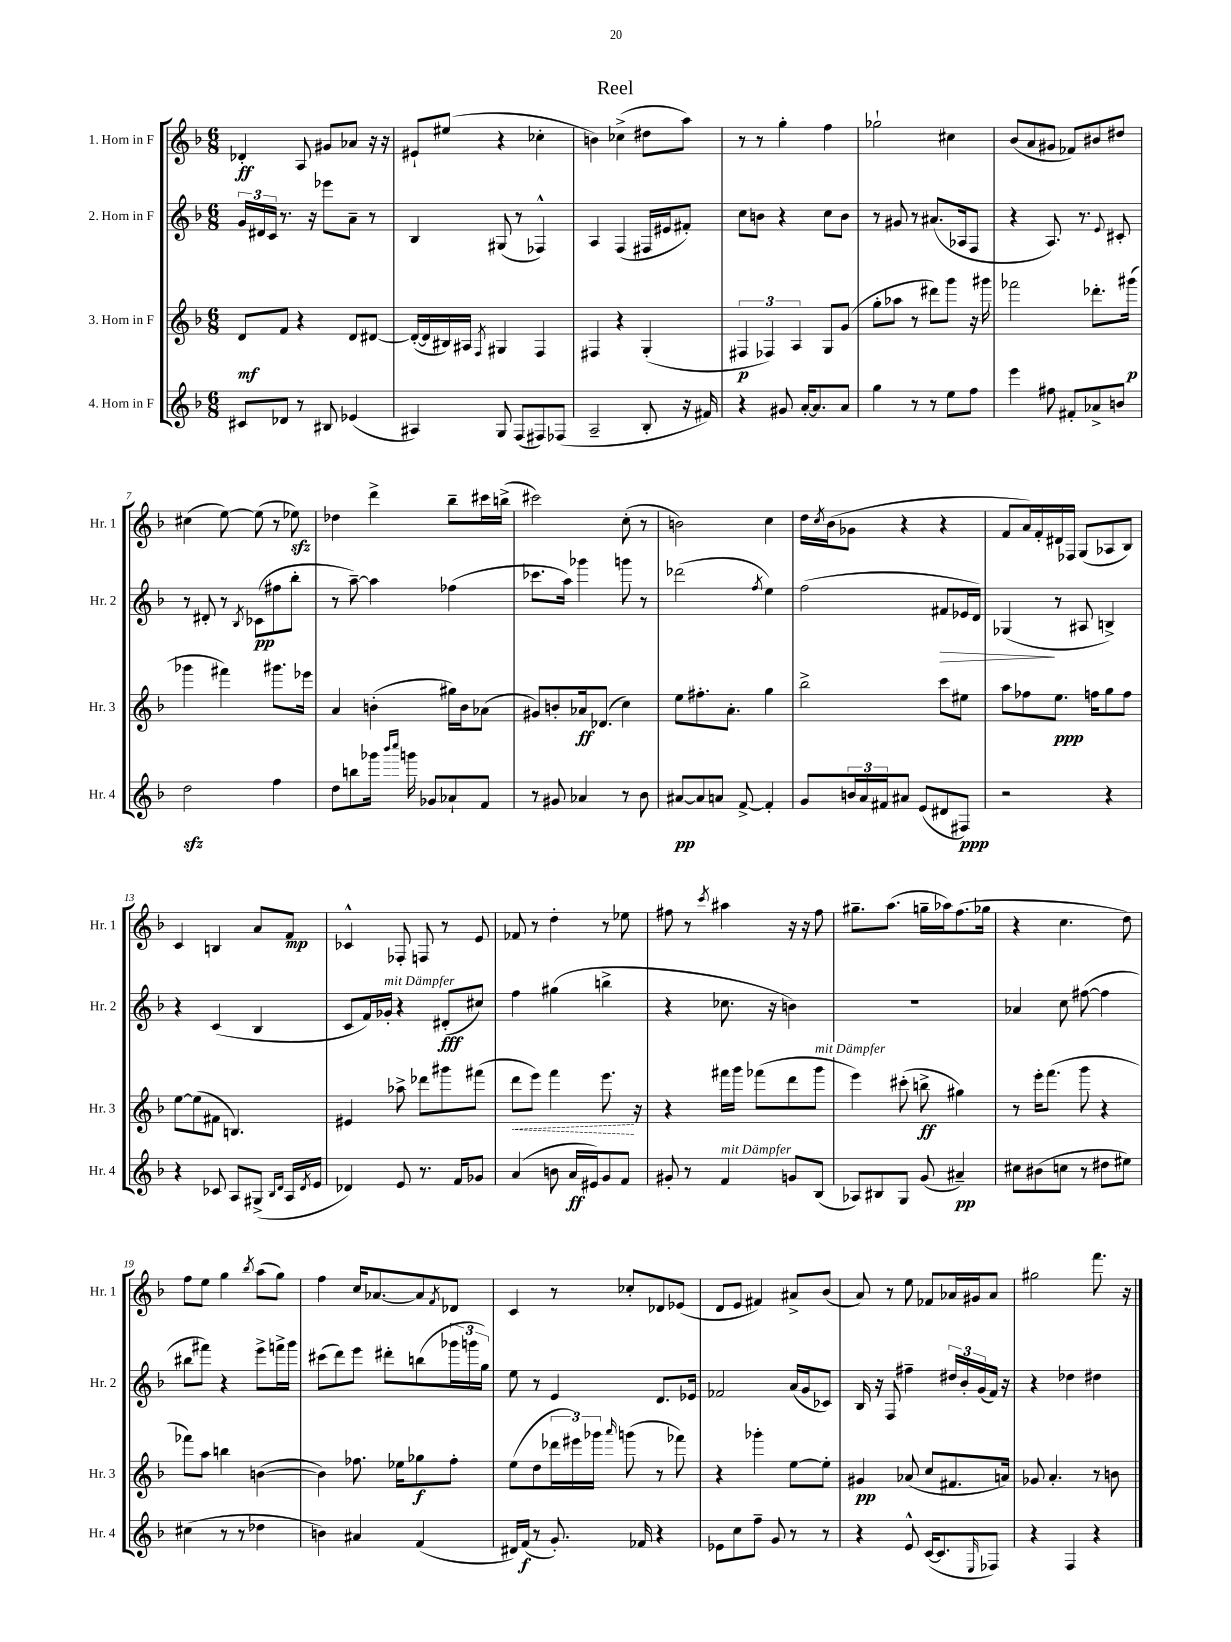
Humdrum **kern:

**kern	**dynam	**kern	**dynam	**kern	**dynam	**kern	**dynam
*part4	*part4	*part3	*part3	*part2	*part2	*part1	*part1
*staff4	*staff4	*staff3	*staff3	*staff2	*staff2	*staff1	*staff1
*I"4. Horn in F	*	*I"3. Horn in F	*	*I"2. Horn in F	*	*I"1. Horn in F	*
*I'Hr. 4	*	*I'Hr. 3	*	*I'Hr. 2	*	*I'Hr. 1	*
*clefG2	*	*clefG2	*	*clefG2	*	*clefG2	*
*k[b-]	*	*k[b-]	*	*k[b-]	*	*k[b-]	*
*M6/8	*	*M6/8	*	*M6/8	*	*M6/8	*
=1	=1	=1	=1	=1	=1	=1	=1
8c#X/L	.	8d/L	mf	24g/LL	.	4d-X'/	ff
.	.	.	.	24d#X/	.	.	.
.	.	.	.	24c/JJ	.	.	.
8d-X/J	.	8f/J	.	8.r	.	.	.
8r	.	4r	.	.	.	8A/	.
.	.	.	.	16r	.	.	.
8B#X/	.	.	.	8eee-X\L	.	8g#X/L	.
(4e-X/	.	8d/L	.	8a~\J	.	8a-X/J	.
.	.	[8d#X/J	.	8r	.	16r	.
.	.	.	.	.	.	16r	.
=2	=2	=2	=2	=2	=2	=2	=2
4A#X/)	.	(16d#'/LL_	.	4B-/	.	8e#X`/L	.
.	.	16d#/]	.	.	.	.	.
.	.	16B#X/)	.	.	.	(8ee#X/J	.
.	.	16A#X/JJ	.	.	.	.	.
.	.	8qF/	.	.	.	.	.
8G/	.	4G#X/	.	(8G#X/	.	4r	.
(8F/L	.	.	.	8r	.	.	.
8F#X/)	.	4F/	.	4F-X^^/)	.	4cc-X'\	.
(8F-X/J	.	.	.	.	.	.	.
=3	=3	=3	=3	=3	=3	=3	=3
2A~/	.	4F#X/	.	4A/	.	4bn\)	.
.	.	4r	.	(4F/	.	(4cc-X^\	.
8B-'/	.	(4G'/	.	16F#X/LL	.	8dd#X\L	.
.	.	.	.	16e#X/J	.	.	.
16r	.	.	.	8f#X'/J)	.	8aa\J)	.
16f#X/)	.	.	.	.	.	.	.
=4	=4	=4	=4	=4	=4	=4	=4
4r	.	6F#X/	p	8cc\L	.	8r	.
.	.	.	.	8bn\J	.	8r	.
.	.	6F-X/)	.	.	.	.	.
8g#X/	.	.	.	4r	.	4gg'\	.
.	.	6A/	.	.	.	.	.
[16a'/KL	.	.	.	.	.	.	.
8.a/]	.	.	.	.	.	.	.
.	.	8G/L	.	8cc\L	.	4ff\	.
8a/J	.	(8g/J	.	8b\J	.	.	.
=5	=5	=5	=5	=5	=5	=5	=5
4gg\	.	8gg'\L	.	8r	.	2gg-X`\	.
.	.	8aa-X\J	.	8g#X/	.	.	.
8r	.	8r	.	8r	.	.	.
8r	.	8ddd#X\L)	.	(8.a#X/L	.	.	.
8ee\L	.	8ggg\J	.	.	.	4cc#X\	.
.	.	.	.	16A-X/k	.	.	.
8ff\J	.	16r	.	8F/J	.	.	.
.	.	16ggg#X\	.	.	.	.	.
=6	=6	=6	=6	=6	=6	=6	=6
4eee\	.	2fff-X\	.	4r	.	(8b-/L	.
.	.	.	.	.	.	8a/	.
8ff#X\	.	.	.	8.A/)	.	8g#X/J	.
8f#X'/L	.	.	.	.	.	8f-X/L)	.
.	.	.	.	8.r	.	.	.
8a-X^/	.	8.ddd-X'\L	.	.	.	8b#X/	.
.	.	.	.	8qqe/	.	.	.
8bn/J	.	.	.	8c#X'/	.	8dd#X/J	.
.	.	(16ggg#X\Jk	p	.	.	.	.
!!LO:LB:g=z
=7	=7	=7	=7	=7	=7	=7	=7
2ddzz\	.	4ggg-X\	.	8r	.	(4cc#X\	.
.	.	.	.	8d#X'/	.	.	.
.	.	4fff#X\)	.	8r	.	[8ee\)	.
.	.	.	.	8qB-/	.	.	.
.	.	.	.	(8c-X\L	pp	(8ee\]	.
4ff\	.	8.ggg#X\L	.	8ff#X\	.	8r	.
.	.	.	.	8bb-'\J	.	8ee-Xzz\)	.
.	.	16eee-X\Jk	.	.	.	.	.
=8	=8	=8	=8	=8	=8	=8	=8
8dd\L	.	4a/	.	8r	.	4dd-X\	.
8bbn\	.	.	.	[8aa~\)	.	.	.
16ggg-X\Jk	.	(4bn'\	.	4aa\]	.	4ddd^\	.
16qqbbb-/LL	.	.	.	.	.	.	.
16qqcccc/JJ	.	.	.	.	.	.	.
16gggn\	.	.	.	.	.	.	.
8g-X/L	.	.	.	.	.	.	.
8a-X`/	.	16gg#X\LL)	.	(4ff-X\	.	8bb-~\L	.
.	.	16b\J	.	.	.	.	.
8f/J	.	(8a-X\J	.	.	.	16ccc#X\L	.
.	.	.	.	.	.	(16bbn^\JJ	.
=9	=9	=9	=9	=9	=9	=9	=9
8r	.	8g#X/L)	.	8.ccc-X\L	.	2ccc#X\)	.
8g#X/	.	8bn'/	.	.	.	.	.
.	.	.	.	16aa\Jk)	.	.	.
4a-X/	.	16a-X/k	ff	4ggg-X\	.	.	.
.	.	(8.d-X/J	.	.	.	.	.
8r	.	4cc\)	.	8gggn\	.	(8cc'\	.
8b-\	.	.	.	8r	.	8r	.
=10	=10	=10	=10	=10	=10	=10	=10
[8a#X/L	pp	8ee\L	.	(2ddd-X\	.	2bn\)	.
8a#/]	.	8.ff#X'\	.	.	.	.	.
8an/J	.	.	.	.	.	.	.
.	.	8.a'\J	.	.	.	.	.
[8f^/	.	.	.	.	.	.	.
.	.	.	.	8qff/	.	.	.
4f'/]	.	4gg\	.	4ee\)	.	4cc\	.
=11	=11	=11	=11	=11	=11	=11	=11
8g/L	.	2bb-^\	.	(2ff\	.	16dd\LL	.
.	.	.	.	.	.	8qcc/	.
.	.	.	.	.	.	(16b-\J	.
24bn/L	.	.	.	.	.	8g-X\J	.
24a/	.	.	.	.	.	.	.
24f#X/J	.	.	.	.	.	.	.
8a#X/J	.	.	.	.	.	4r	.
(8e/L	.	.	.	.	.	.	.
!	!	!	!	!	!LO:HP:b	!	!
8d#X/	.	8ccc\L	.	8f#X/L	>	4r	.
8F#X/J)	ppp	8ee#X\J	.	16e-X/L	.	.	.
.	.	.	.	16d/JJ)	.	.	.
=12	=12	=12	=12	=12	=12	=12	=12
2r	.	8aa\L	.	(4G-X/	.	8f/L	.
.	.	8ff-X\	.	.	.	16a/L)	.
.	.	.	.	.	.	16f'/	.
.	.	8.ee\J	ppp	8r	]	16d#X/	.
.	.	.	.	.	.	16F-X/JJ	.
.	.	.	.	8A#X/	.	(8G/L	.
.	.	16ffn\KL	.	.	.	.	.
4r	.	8gg\	.	4Bn^/)	.	8A-X/	.
.	.	8ff\J	.	.	.	8B-/J)	.
!!LO:LB:g=z
=13	=13	=13	=13	=13	=13	=13	=13
4r	.	[8ee\L	.	4r	.	4c/	.
.	.	(8ee\]	.	.	.	.	.
8c-X/	.	8f#X\J	.	(4c/	.	4Bn/	.
8A/L	.	4.Bn/)	.	.	.	.	.
(8G#X^/J	.	.	.	4B-/	.	8a/L	.
16qqB-/LL	.	.	.	.	.	.	.
16qqd/JJ	.	.	.	.	.	.	.
16A/LL	.	.	.	.	.	8f/J	mp
8qd/	.	.	.	.	.	.	.
16e/JJ	.	.	.	.	.	.	.
=14	=14	=14	=14	=14	=14	=14	=14
4d-X/)	.	4e#X/	.	8c/L	.	4c-X^^/	.
.	.	.	.	16f/L)	.	.	.
!	!	!	!	!LO:TX:a:i:t=mit Dämpfer	!	!	!
.	.	.	.	16g-X'/JJ	.	.	.
8e/	.	8aa-X^\	.	4r	.	8F-X'/	.
8.r	.	8ddd-X\L	.	.	.	8Fn/	.
.	.	8ggg#X\	.	(8d#X'/L	fff	8r	.
16f/KL	.	.	.	.	.	.	.
8g-X/J	.	(8fff#X\J	.	8cc#X/J)	.	8e/	.
=15	=15	=15	=15	=15	=15	=15	=15
!	!	!	!LO:HP:b	!	!	!	!
(4a/	.	8ddd\L	<	4ff\	.	8f-X/	.
.	.	8eee\J)	.	.	.	8r	.
8bn\	.	4fff\	.	(4gg#X\	.	4dd'\	.
16a/LL	ff	.	.	.	.	.	.
16e#X/J)	.	.	.	.	.	.	.
8g/	.	8.eee\	.	4bbn^\	.	8r	.
8f/J	.	.	.	.	.	8ee-X\	.
.	.	16r	[	.	.	.	.
=16	=16	=16	=16	=16	=16	=16	=16
8g#X'/	.	4r	.	4r	.	8ff#X\	.
8r	.	.	.	.	.	8r	.
.	.	.	.	.	.	8qccc/	.
!LO:TX:a:i:t=mit Dämpfer	!	!	!	!	!	!	!
4f/	.	16fff#X\LL	.	8.cc-X\	.	4aa#X\	.
.	.	16ggg\JJ	.	.	.	.	.
.	.	(8fff-X\L	.	.	.	.	.
.	.	.	.	16r	.	.	.
8gn/L	.	8ddd\	.	4bn\)	.	16r	.
.	.	.	.	.	.	16r	.
!	!	!LO:TX:a:i:t=mit Dämpfer	!	!	!	!	!
(8B-/J	.	8ggg\J	.	.	.	8ff#\	.
=17	=17	=17	=17	=17	=17	=17	=17
8A-X/L)	.	4eee\)	.	2.r	.	8.gg#X~\L	.
8B#X/	.	.	.	.	.	.	.
.	.	.	.	.	.	(8.aa\J	.
8G/J	.	(8ccc#X'\	.	.	.	.	.
(8g/	.	8bbn^\	ff	.	.	16ggn~\LL	.
.	.	.	.	.	.	16aa-X\J)	.
4a#X~/)	pp	4gg#X\)	.	.	.	(8.ff\	.
.	.	.	.	.	.	16gg-X\Jk	.
=18	=18	=18	=18	=18	=18	=18	=18
8cc#X\L	.	8r	.	4a-X/	.	4r	.
(8b#X\	.	16eee'\KL	.	.	.	.	.
.	.	(8.fff\J	.	.	.	.	.
8ccn\J	.	.	.	8cc\	.	4.cc\	.
8r	.	8ggg\	.	([8ff#X\	.	.	.
8dd#X\L	.	4r	.	4ff#\]	.	.	.
8ee#X\J)	.	.	.	.	.	8dd\)	.
!!LO:LB:g=z
=19	=19	=19	=19	=19	=19	=19	=19
(4cc#X\	.	8fff-X\L)	.	8bb#X\L	.	8ff\L	.
.	.	8aa\J	.	8fff#X\J)	.	8ee\J	.
8r	.	4bbn\	.	4r	.	4gg\	.
8r	.	.	.	.	.	.	.
.	.	.	.	.	.	8qbb-/	.
4dd-X\	.	([4bn\	.	8eee^\L	.	(8aa\L	.
.	.	.	.	16fffn^\L	.	8gg\J)	.
.	.	.	.	16ggg\JJ	.	.	.
=20	=20	=20	=20	=20	=20	=20	=20
4bn\)	.	4b\])	.	(8ccc#X\L	.	4ff\	.
.	.	.	.	8ddd\)	.	.	.
4a#X/	.	8.ff-X\	.	8eee\J	.	16cc/KL	.
.	.	.	.	.	.	[8.a-X/	.
.	.	.	.	8ddd#X'\L	.	.	.
.	.	16ee-X\KL	.	.	.	.	.
(4f/	.	8gg-X\	f	(8bbn\	.	8a-/]	.
.	.	.	.	.	.	8qf/	.
.	.	8ff-'\J	.	24ggg-X\L	.	8d-X/J	.
.	.	.	.	24gggn\	.	.	.
.	.	.	.	24gg\JJ)	.	.	.
=21	=21	=21	=21	=21	=21	=21	=21
16d#X/LL)	.	(8ee\L	.	8ee\	.	4c/	.
(16f/JJ	f	.	.	.	.	.	.
8r	.	8dd\	.	8r	.	.	.
8.g'/)	.	24ddd-X\L	.	4e/	.	8r	.
.	.	24eee#X\)	.	.	.	.	.
.	.	24ggg-X\JJ	.	.	.	.	.
.	.	16qqaaa/	.	.	.	.	.
.	.	(8gggn\	.	.	.	8cc-X'/L	.
16f-X/	.	.	.	.	.	.	.
4r	.	8r	.	8.d/L	.	8d-X/	.
.	.	8fff-X\)	.	.	.	(8e-X/J	.
.	.	.	.	16e-X/Jk	.	.	.
=22	=22	=22	=22	=22	=22	=22	=22
8e-X\L	.	4r	.	2f-X/	.	8d/L	.
8cc\	.	.	.	.	.	8e/J	.
8ff~\J	.	4ggg-X'\	.	.	.	4f#X/)	.
8g/	.	.	.	.	.	.	.
8r	.	[8ee\L	.	(16a/LL	.	8a#X^/L	.
.	.	.	.	16g/J	.	.	.
8r	.	8ee'\J]	.	8c-X/J)	.	(8b-/J	.
=23	=23	=23	=23	=23	=23	=23	=23
4r	.	4g#X/	pp	16B-/	.	8a/)	.
.	.	.	.	16r	.	.	.
.	.	.	.	8F/	.	8r	.
8e^^/	.	(8a-X/	.	4ff#X~\	.	8ee\	.
([16c/KL	.	8cc/L	.	.	.	8f-X/L	.
8.c/]	.	.	.	.	.	.	.
.	.	8.f#X/	.	24dd#X/LL	.	16a-X/L	.
.	.	.	.	24b-'/	.	.	.
.	.	.	.	.	.	16g#X/J	.
.	.	.	.	(24g/	.	.	.
16qqE/	.	.	.	.	.	.	.
8F-X/J)	.	.	.	16f/JJ)	.	8a-/J	.
.	.	16an/Jk)	.	16r	.	.	.
=24	=24	=24	=24	=24	=24	=24	=24
4r	.	8g-X/	.	4r	.	2gg#X\	.
.	.	4.a'/	.	.	.	.	.
4F/	.	.	.	4dd-X\	.	.	.
4r	.	8r	.	4dd#X\	.	8.fff\	.
.	.	8bn\	.	.	.	.	.
.	.	.	.	.	.	16r	.
==	==	==	==	==	==	==	==
*-	*-	*-	*-	*-	*-	*-	*-
